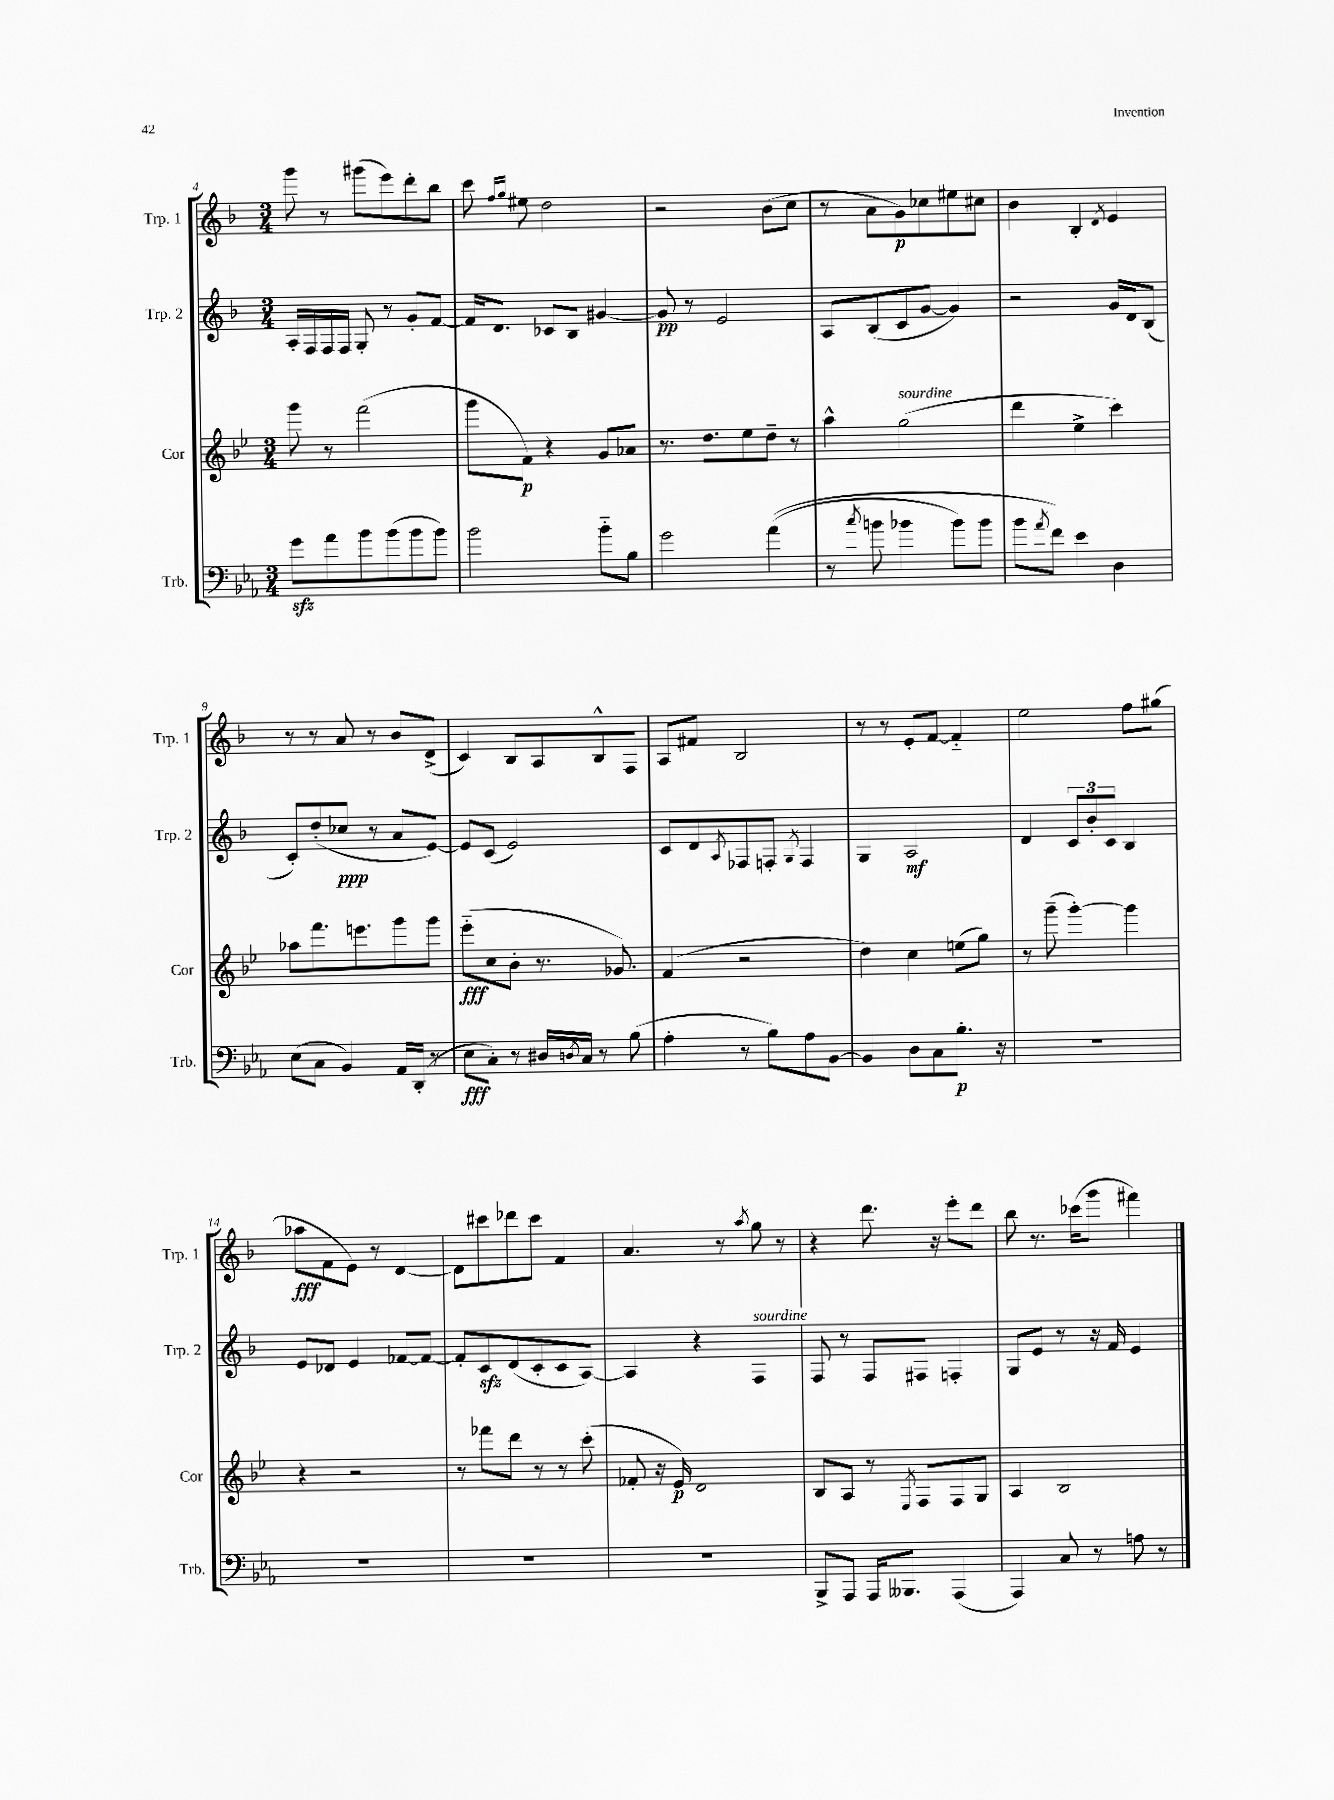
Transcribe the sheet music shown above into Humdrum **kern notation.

**kern	**dynam	**kern	**dynam	**kern	**dynam	**kern	**dynam
*part4	*part4	*part3	*part3	*part2	*part2	*part1	*part1
*staff4	*staff4	*staff3	*staff3	*staff2	*staff2	*staff1	*staff1
*I"Trb.	*	*I"Cor	*	*I"Trp. 2	*	*I"Trp. 1	*
*I'Trb.	*	*I'Cor	*	*I'Trp. 2	*	*I'Trp. 1	*
*clefF4	*	*clefG2	*	*clefG2	*	*clefG2	*
*k[b-e-a-]	*	*k[b-e-]	*	*k[b-]	*	*k[b-]	*
*M3/4	*	*M3/4	*	*M3/4	*	*M3/4	*
=4	=4	=4	=4	=4	=4	=4	=4
8gzz\L	.	8ggg\	.	16A'/LL	.	8ggg\	.
.	.	.	.	16F/	.	.	.
8a-\	.	8r	.	16F/	.	8r	.
.	.	.	.	16F/JJ	.	.	.
8b-\	.	(2fff\	.	8G'/	.	(8ggg#X\L	.
(8b-\	.	.	.	8r	.	8eee\)	.
8b-\	.	.	.	8g'/L	.	8ddd'\	.
8b-\J)	.	.	.	[8f/J	.	8bb-\J	.
=5	=5	=5	=5	=5	=5	=5	=5
2b-\	.	8ggg\L	.	16f/KL]	.	8ccc\	.
.	.	.	.	8.d/J	.	.	.
.	.	.	.	.	.	16qqff/LL	.
.	.	.	.	.	.	16qqgg/JJ	.
.	.	8f\J)	p	.	.	8ee#X\	.
.	.	4r	.	8c-X/L	.	2dd\	.
.	.	.	.	8B-/J	.	.	.
8b-\L	.	8g/L	.	[4g#X/	.	.	.
8B-\J	.	8a-X/J	.	.	.	.	.
=6	=6	=6	=6	=6	=6	=6	=6
2g\	.	8.r	.	8g#/]	pp	2r	.
.	.	.	.	8r	.	.	.
.	.	8.dd\L	.	.	.	.	.
.	.	.	.	2e/	.	.	.
.	.	8ee-\	.	.	.	.	.
((4a-\	.	8dd~\J	.	.	.	(8b-\L	.
.	.	8r	.	.	.	8cc\J	.
=7	=7	=7	=7	=7	=7	=7	=7
8r	.	4aa^^\	.	8A/L	.	8r	.
8qcc/	.	.	.	.	.	.	.
8bn\	.	.	.	(8B-/	.	8a\L	.
!	!	!LO:TX:a:i:t=sourdine	!	!	!	!	!
4b-X\	.	(2gg\	.	8c/	.	8g\)	p
.	.	.	.	[8g/J	.	8cc-X\	.
8b-\L)	.	.	.	4g/])	.	8ee#X\	.
8b-\J	.	.	.	.	.	8cc#X\J	.
=8	=8	=8	=8	=8	=8	=8	=8
8b-\L	.	4ddd\	.	2r	.	4b-\	.
8qa-/	.	.	.	.	.	.	.
8f\J)	.	.	.	.	.	.	.
4e-\	.	4ee-^\	.	.	.	4B-'/	.
.	.	.	.	.	.	8qd/	.
4D\	.	4ccc\)	.	16g/LL	.	4e/	.
.	.	.	.	16d/J	.	.	.
.	.	.	.	(8B-/J	.	.	.
!!LO:LB:g=z
=9	=9	=9	=9	=9	=9	=9	=9
(8E-\L	.	8aa-X\L	.	8c'/L)	.	8r	.
8C\J	.	8.fff\	.	(8dd'/	.	8r	.
4BB-/)	.	.	.	8cc-X/J	ppp	8a/	.
.	.	8.eeen\	.	.	.	.	.
.	.	.	.	8r	.	8r	.
16AA-/LL	.	8ggg\	.	8a/L	.	8b-/L	.
(16DD'/JJ	.	.	.	.	.	.	.
8r	.	8ggg\J	.	[8e/J)	.	(8d^/J	.
=10	=10	=10	=10	=10	=10	=10	=10
8E-\L	fff	(8eee-\L	fff	8e/L]	.	4c/)	.
8C'\J)	.	8cc\	.	(8c/J	.	.	.
8r	.	8b-'\J	.	2e/)	.	8B-/L	.
16D#X/LL	.	8.r	.	.	.	8A/	.
8qDn/	.	.	.	.	.	.	.
16C/JJ	.	.	.	.	.	.	.
8r	.	.	.	.	.	8B-^^/	.
.	.	8.g-X/)	.	.	.	.	.
(8B-\	.	.	.	.	.	8F/J	.
=11	=11	=11	=11	=11	=11	=11	=11
4A-'\	.	(4f/	.	8c/L	.	8A/L	.
.	.	.	.	8d/	.	8f#X/J	.
.	.	.	.	8qA/	.	.	.
8r	.	2r	.	8F-X/	.	2B-/	.
8B-\L)	.	.	.	8Fn'/J	.	.	.
.	.	.	.	8qG/	.	.	.
8A-\	.	.	.	4F/	.	.	.
[8BB-\J	.	.	.	.	.	.	.
=12	=12	=12	=12	=12	=12	=12	=12
4BB-/]	.	4dd\)	.	4G/	.	8r	.
.	.	.	.	.	.	8r	.
8D\L	.	4cc\	.	2A/	mf	8e'/L	.
8C\	.	.	.	.	.	[8f/J	.
8.B-'\J	p	(8een\L	.	.	.	4f/]	.
.	.	8gg\J)	.	.	.	.	.
16r	.	.	.	.	.	.	.
=13	=13	=13	=13	=13	=13	=13	=13
2.r	.	8r	.	4d/	.	2ee\	.
.	.	(8ggg~\	.	.	.	.	.
.	.	[4ggg'\)	.	12c/L	.	.	.
.	.	.	.	12b-'/	.	.	.
.	.	.	.	12c/J	.	.	.
.	.	4ggg\]	.	4B-/	.	8ff\L	.
.	.	.	.	.	.	(8gg#X\J	.
!!LO:LB:g=z
=14	=14	=14	=14	=14	=14	=14	=14
2.r	.	4r	.	8e/L	.	8aa-X\L	fff
.	.	.	.	8d-X/J	.	8f\	.
.	.	2r	.	4e/	.	8e\J)	.
.	.	.	.	.	.	8r	.
.	.	.	.	[8f-X/L	.	[4d/	.
.	.	.	.	8f-/J_	.	.	.
=15	=15	=15	=15	=15	=15	=15	=15
2.r	.	8r	.	8f-'/L]	.	8d\L]	.
.	.	8fff-X\L	.	8czz/	.	8ccc#X\	.
.	.	8ddd\J	.	(8d/	.	8ddd-X\	.
.	.	8r	.	8c'/	.	8ccc#\J	.
.	.	8r	.	8c/	.	4f/	.
.	.	(8ccc'\	.	[8A/J)	.	.	.
=16	=16	=16	=16	=16	=16	=16	=16
2.r	.	8f-X'/	.	4A/]	.	4.a/	.
.	.	16r	.	.	.	.	.
.	.	16e-/)	p	.	.	.	.
.	.	2d/	.	4r	.	.	.
.	.	.	.	.	.	8r	.
.	.	.	.	.	.	8qaa/	.
!	!	!	!	!LO:TX:a:i:t=sourdine	!	!	!
.	.	.	.	4F/	.	8gg\	.
.	.	.	.	.	.	8r	.
=17	=17	=17	=17	=17	=17	=17	=17
8BBB-^/L	.	8B-/L	.	8F/	.	4r	.
8AAA-/J	.	8A/J	.	8r	.	.	.
16AAA-/KL	.	8r	.	8F/L	.	8.ddd\	.
8.BBB--X/J	.	.	.	.	.	.	.
.	.	8qE-/	.	.	.	.	.
.	.	8F/L	.	8F#X/J	.	.	.
.	.	.	.	.	.	16r	.
(4AAA-/	.	8F/	.	4Fn'/	.	8eee'\L	.
.	.	8G/J	.	.	.	8ddd\J	.
=18	=18	=18	=18	=18	=18	=18	=18
4AAA-/)	.	4A/	.	8G/L	.	8bb-\	.
.	.	.	.	8e/J	.	8.r	.
8C/	.	2B-/	.	8r	.	.	.
.	.	.	.	.	.	(16ccc-X\KL	.
8r	.	.	.	16r	.	8ggg\J	.
.	.	.	.	16f/	.	.	.
8An\	.	.	.	4e/	.	4fff#X\)	.
8r	.	.	.	.	.	.	.
==	==	==	==	==	==	==	==
*-	*-	*-	*-	*-	*-	*-	*-
